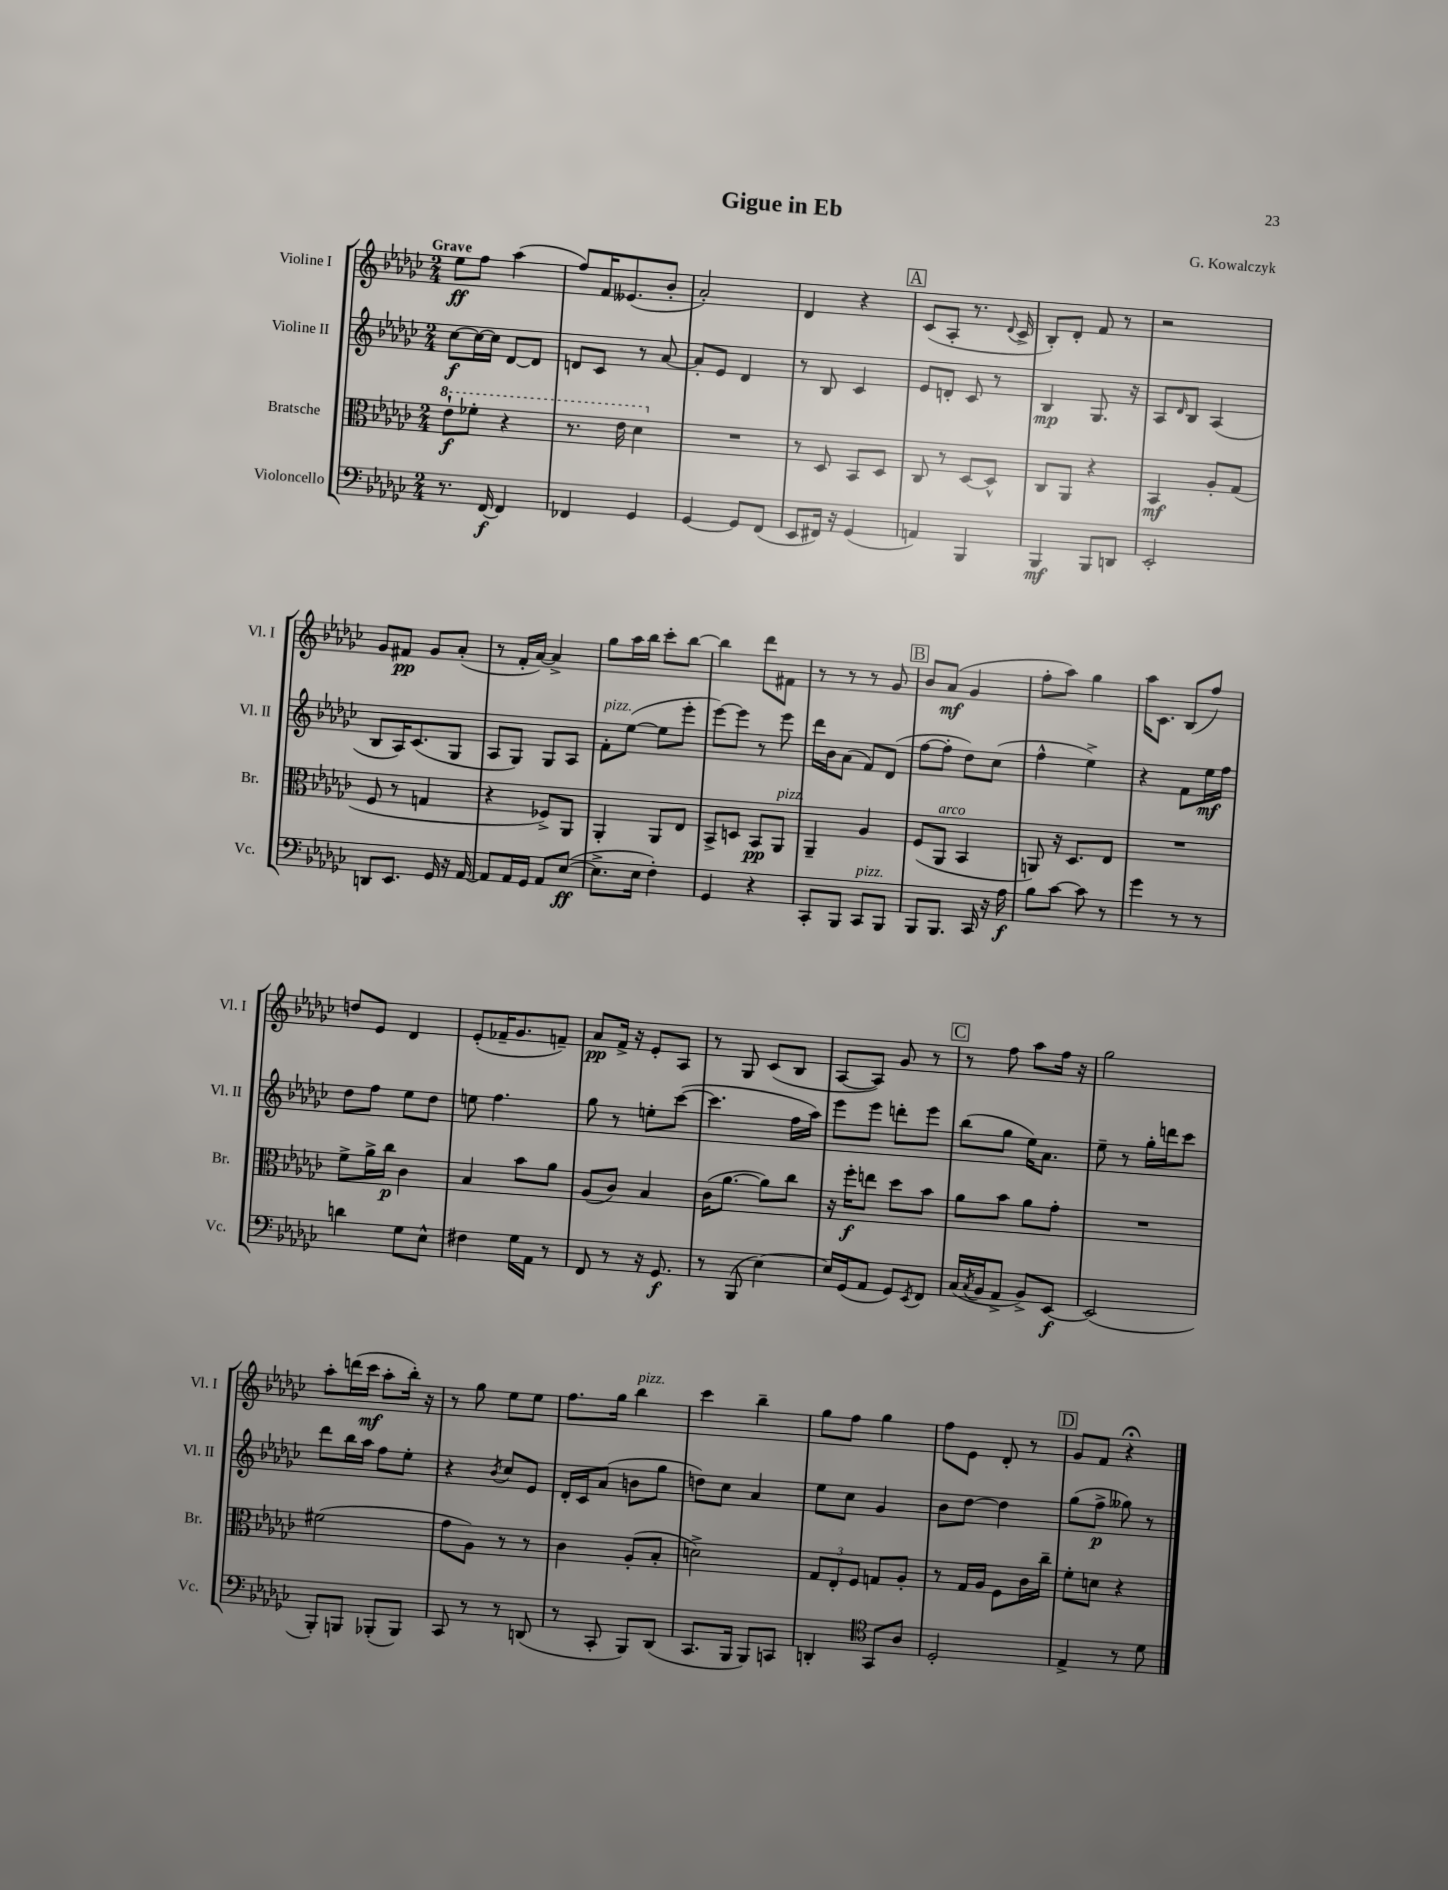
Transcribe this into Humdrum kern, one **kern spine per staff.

**kern	**dynam	**kern	**dynam	**kern	**dynam	**kern	**dynam
*part4	*part4	*part3	*part3	*part2	*part2	*part1	*part1
*staff4	*staff4	*staff3	*staff3	*staff2	*staff2	*staff1	*staff1
*I"Violoncello	*	*I"Bratsche	*	*I"Violine II	*	*I"Violine I	*
*I'Vc.	*	*I'Br.	*	*I'Vl. II	*	*I'Vl. I	*
*clefF4	*	*clefC3	*	*clefG2	*	*clefG2	*
*k[b-e-a-d-g-c-]	*	*k[b-e-a-d-g-c-]	*	*k[b-e-a-d-g-c-]	*	*k[b-e-a-d-g-c-]	*
*M2/4	*	*M2/4	*	*M2/4	*	*M2/4	*
*	*	*8va	*	*	*	*	*
=1	=1	=1	=1	=1	=1	=1	=1
!	!	!	!	!	!	!LO:TX:a:B:t=Grave	!
8.r	.	8ee-`\L	f	[8cc-\L	f	8ee-\L	ff
.	.	8ff-X'\J	.	16cc-\L_	.	8ff\J	.
[16FF/	f	.	.	16cc-\JJ]	.	.	.
4FF/]	.	4r	.	[8d-/L	.	(4aa-\	.
.	.	.	.	8d-/J]	.	.	.
=2	=2	=2	=2	=2	=2	=2	=2
4FF-X/	.	8.r	.	8dn/L	.	8ff/L)	.
.	.	.	.	8c-/J	.	16f/K	.
.	.	16ee-\	.	.	.	(8.e--X/	.
4GG-/	.	4dd-\	.	8r	.	.	.
.	.	.	.	[8a-/	.	8b-'/J	.
=3	=3	=3	=3	=3	=3	=3	=3
*	*	*X8va	*	*	*	*	*
[4GG-/	.	2r	.	8a-'/L]	.	2a-'/)	.
.	.	.	.	8e-/J	.	.	.
8GG-/L]	.	.	.	4d-/	.	.	.
(8FF/J	.	.	.	.	.	.	.
=4	=4	=4	=4	=4	=4	=4	=4
8EE-/L	.	8r	.	8r	.	4d-/	.
16FF#X/Jk)	.	8D-/	.	8B-/	.	.	.
16r	.	.	.	.	.	.	.
(4GG-/	.	8BB-/L	.	4c-/	.	4r	.
.	.	8D-/J	.	.	.	.	.
!!LO:REH:place=s1:t=A
=5	=5	=5	=5	=5	=5	=5	=5
4AAn/)	.	8C-/	.	8e-/L	.	(8c-/L	.
.	.	8r	.	8dn'/J	.	8A-'/J	.
4BBB-/	.	[8D-/L	.	8c-/	.	8.r	.
.	.	8D-^^/J]	.	8r	.	.	.
.	.	.	.	.	.	8qqd-/	.
.	.	.	.	.	.	16c-^/	.
=6	=6	=6	=6	=6	=6	=6	=6
4BBB-/	mf	8C-/L	.	4B-/	mp	8B-'/L)	.
.	.	8AA-/J	.	.	.	8d-'/J	.
8BBB-/L	.	4r	.	8.G-/	.	8f/	.
8DDn/J	.	.	.	.	.	8r	.
.	.	.	.	16r	.	.	.
=7	=7	=7	=7	=7	=7	=7	=7
2EE-'/	.	4BB-/	mf	8A-/L	.	2r	.
.	.	.	.	16qqd-/	.	.	.
.	.	.	.	8B-/J	.	.	.
.	.	8A-'/L	.	(4A-/	.	.	.
.	.	(8G-/J	.	.	.	.	.
!!LO:LB:g=z
=8	=8	=8	=8	=8	=8	=8	=8
8DDn/L	.	8F/	.	8B-/L	.	8g-/L	.
8.EE-/J	.	8r	.	16A-/K)	.	8f#X/J	pp
.	.	.	.	(8.c-/	.	.	.
.	.	4Gn/	.	.	.	8g-/L	.
16GG-/	.	.	.	.	.	.	.
16r	.	.	.	8G-/J	.	(8a-'/J	.
[16AA-/	.	.	.	.	.	.	.
=9	=9	=9	=9	=9	=9	=9	=9
8AA-/L]	.	4r	.	8A-/L	.	8r	.
16AA-/L	.	.	.	8G-/J)	.	16f'/LL	.
16GG-/JJ	.	.	.	.	.	[16a-/JJ)	.
8AA-/L	.	8F-X^/L)	.	8G-/L	.	4a-^/]	.
([8E-/J	ff	8AA-/J	.	8A-/J	.	.	.
=10	=10	=10	=10	=10	=10	=10	=10
!	!	!	!	!LO:TX:a:i:t=pizz.	!	!	!
8.E-^\L]	.	4AA-'/	.	8f'\L	.	8gg-\L	.
.	.	.	.	([8ee-\J	.	16aa-\L	.
16E-\Jk	.	.	.	.	.	16bb-\JJ	.
4F'\)	.	8AA-/L	.	8ee-\L]	.	8ccc-'\L	.
.	.	8E-/J	.	8eee-'\J	.	[8bb-\J	.
=11	=11	=11	=11	=11	=11	=11	=11
4GG-/	.	8BB-^/L	.	[8eee-\L)	.	4bb-\]	.
.	.	8Dn/J	.	8eee-\J]	.	.	.
4r	.	8BB-/L	pp	8r	.	8ddd-\L	.
!	!	!LO:TX:a:i:t=pizz.	!	!	!	!	!
.	.	8AA-/J	.	8eee-\	.	8f#X\J	.
=12	=12	=12	=12	=12	=12	=12	=12
8CC-'/L	.	4AA-~/	.	16ddd-\LL	.	8r	.
.	.	.	.	16b-\J	.	.	.
8BBB-/J	.	.	.	(8a-\J	.	8r	.
!LO:TX:a:i:t=pizz.	!	!	!	!	!	!	!
8CC-/L	.	4A-/	.	8f/L)	.	8r	.
8BBB-/J	.	.	.	(8d-/J	.	8g-/	.
!!LO:REH:place=s1:t=B
=13	=13	=13	=13	=13	=13	=13	=13
8BBB-/L	.	(8F/L	.	[8ff\L	.	8b-/L	.
!	!	!LO:TX:a:i:t=arco	!	!	!	!	!
8.BBB-/J	.	8AA-/J	.	8ff'\J]	.	(8a-/J	mf
.	.	4BB-/	.	8dd-\L)	.	4g-/	.
16CC-/	.	.	.	.	.	.	.
16r	.	.	.	(8cc-\J	.	.	.
16A-\	f	.	.	.	.	.	.
=14	=14	=14	=14	=14	=14	=14	=14
8B-\L	.	8AAn/)	.	4ff^^\	.	8ff'\L	.
[8c-\J	.	16r	.	.	.	8aa-\J)	.
.	.	8.D-/L	.	.	.	.	.
8c-\]	.	.	.	4ee-^\)	.	4gg-\	.
8r	.	8E-/J	.	.	.	.	.
=15	=15	=15	=15	=15	=15	=15	=15
4g-\	.	2r	.	4r	.	16aa-\KL	.
.	.	.	.	.	.	8.c-\J	.
8r	.	.	.	8f\L	.	(8B-/L	.
8r	.	.	.	16ee-\L	mf	8ff/J)	.
.	.	.	.	16ff\JJ	.	.	.
!!LO:LB:g=z
=16	=16	=16	=16	=16	=16	=16	=16
4dn\	.	8f^\L	.	8dd-\L	.	8ddn/L	.
.	.	16a-^\L	.	8ff\J	.	8e-/J	.
.	.	16cc-\JJ	p	.	.	.	.
8G-\L	.	4c-\	.	8ee-\L	.	4d-/	.
8E-^^\J	.	.	.	8dd-\J	.	.	.
=17	=17	=17	=17	=17	=17	=17	=17
4F#X\	.	4B-/	.	8een\	.	(8e-'/L	.
.	.	.	.	4.ff\	.	16f-X~/K	.
.	.	.	.	.	.	8.g-/	.
16G-\LL	.	8b-\L	.	.	.	.	.
16AA-\JJ	.	.	.	.	.	.	.
8r	.	8a-\J	.	.	.	8fn~/J)	.
=18	=18	=18	=18	=18	=18	=18	=18
8FF/	.	(8A-/L	.	8gg-\	.	8a-/L	pp
8r	.	8c-/J)	.	8r	.	16f^/Jk	.
.	.	.	.	.	.	16r	.
16r	.	4B-/	.	8een'\L	.	8e-'/L	.
8.GG-/	f	.	.	.	.	.	.
.	.	.	.	([8ccc-\J	.	8A-/J	.
=19	=19	=19	=19	=19	=19	=19	=19
8r	.	(16c-\KL	.	4.ccc-\]	.	8r	.
.	.	[8.a-\J	.	.	.	.	.
(8BBB-/	.	.	.	.	.	8G-/	.
[4E-\)	.	8a-\L])	.	.	.	(8c-/L	.
.	.	8cc-\J	.	16ff\LL	.	8B-/J	.
.	.	.	.	16aa-\JJ)	.	.	.
=20	=20	=20	=20	=20	=20	=20	=20
16E-/LL]	.	16r	.	8eee-\L	.	[8A-/L	.
(16GG-/J	.	16ff'\KL	f	.	.	.	.
8AA-/J	.	8een\J	.	8eee-\J	.	8A-/J])	.
8GG-/L)	.	8dd-\L	.	8dddn'\L	.	8g-/	.
8qEE-/	.	.	.	.	.	.	.
8FF/J	.	8b-\J	.	8eee-\J	.	8r	.
!!LO:REH:place=s1:t=C
=21	=21	=21	=21	=21	=21	=21	=21
(16C-/LL	.	8a-\L	.	(8bb-\L	.	8r	.
8qC-/	.	.	.	.	.	.	.
16BB-/J	.	.	.	.	.	.	.
8AA-^/J	.	8b-\J	.	8gg-\J	.	8ff\	.
8BB-^/L)	.	8a-\L	.	16ee-\KL)	.	8aa-\L	.
.	.	.	.	8.a-\J	.	.	.
[8EE-/J	f	8g-'\J	.	.	.	16ff\Jk	.
.	.	.	.	.	.	16r	.
=22	=22	=22	=22	=22	=22	=22	=22
(2EE-/]	.	2r	.	8ee-~\	.	2gg-\	.
.	.	.	.	8r	.	.	.
.	.	.	.	16gg-'\LL	.	.	.
.	.	.	.	16dddn\J	.	.	.
.	.	.	.	8ccc-\J	.	.	.
!!LO:LB:g=z
=23	=23	=23	=23	=23	=23	=23	=23
8BBB-'/L)	.	(2f#X\	.	8ddd-\L	.	8aa-'\L	.
8BBBn/J	.	.	.	16bb-\L	.	(16dddn\L	.
.	.	.	.	16aa-\JJ	.	16ccc-\JJ	mf
(8BBB-X'/L	.	.	.	8ff\L	.	8aa-'\L	.
8BBB-/J)	.	.	.	8ee-'\J	.	16bb-'\Jk)	.
.	.	.	.	.	.	16r	.
=24	=24	=24	=24	=24	=24	=24	=24
8CC-/	.	8g-\L	.	4r	.	8r	.
8r	.	8A-\J)	.	.	.	8gg-\	.
.	.	.	.	8qb-/	.	.	.
8r	.	8r	.	8cc-/L	.	8ee-\L	.
(8DDn/	.	8r	.	8e-/J	.	8ee-\J	.
=25	=25	=25	=25	=25	=25	=25	=25
8r	.	4c-\	.	16d-'/LL	.	8.ff\L	.
.	.	.	.	16c-/J	.	.	.
8CC-'/	.	.	.	(8a-/J	.	.	.
.	.	.	.	.	.	16gg-\Jk	.
!	!	!	!	!	!	!LO:TX:a:i:t=pizz.	!
8BBB-/L)	.	(8A-'/L	.	8bn\L	.	4bb-\	.
(8DD-/J	.	8B-'/J	.	8gg-\J	.	.	.
=26	=26	=26	=26	=26	=26	=26	=26
8.CC-/L	.	2dn^\)	.	8ddn\L)	.	4ccc-\	.
.	.	.	.	8cc-\J	.	.	.
16BBB-/Jk	.	.	.	.	.	.	.
8BBB-/L)	.	.	.	4a-/	.	4bb-~\	.
8CCn/J	.	.	.	.	.	.	.
=27	=27	=27	=27	=27	=27	=27	=27
4DDn'/	.	12G-/L	.	8ee-\L	.	8gg-\L	.
.	.	12E-'/	.	.	.	.	.
.	.	.	.	8cc-\J	.	8ff\J	.
.	.	12F/J	.	.	.	.	.
*clefC4	*	*	*	*	*	*	*
8GG-/L	.	8Gn/L	.	4g-/	.	4gg-\	.
8A-/J	.	8A-'/J	.	.	.	.	.
=28	=28	=28	=28	=28	=28	=28	=28
2D-'/	.	8r	.	8b-\L	.	8ff\L	.
.	.	16G-/LL	.	[8dd-\J	.	8e-\J	.
.	.	16A-/JJ	.	.	.	.	.
.	.	8F\L	.	4dd-\]	.	8d-'/	.
.	.	16c-\L	.	.	.	8r	.
.	.	16cc-~\JJ	.	.	.	.	.
!!LO:REH:place=s1:t=D
=29	=29	=29	=29	=29	=29	=29	=29
4E-^/	.	8f'\L	.	(8gg-\L	.	8g-/L	.
.	.	8dn\J	.	8ff^\J	p	8f/J	.
8r	.	4r	.	8gg--X\)	.	4r;<	.
8d-\	.	.	.	8r	.	.	.
==	==	==	==	==	==	==	==
*-	*-	*-	*-	*-	*-	*-	*-
